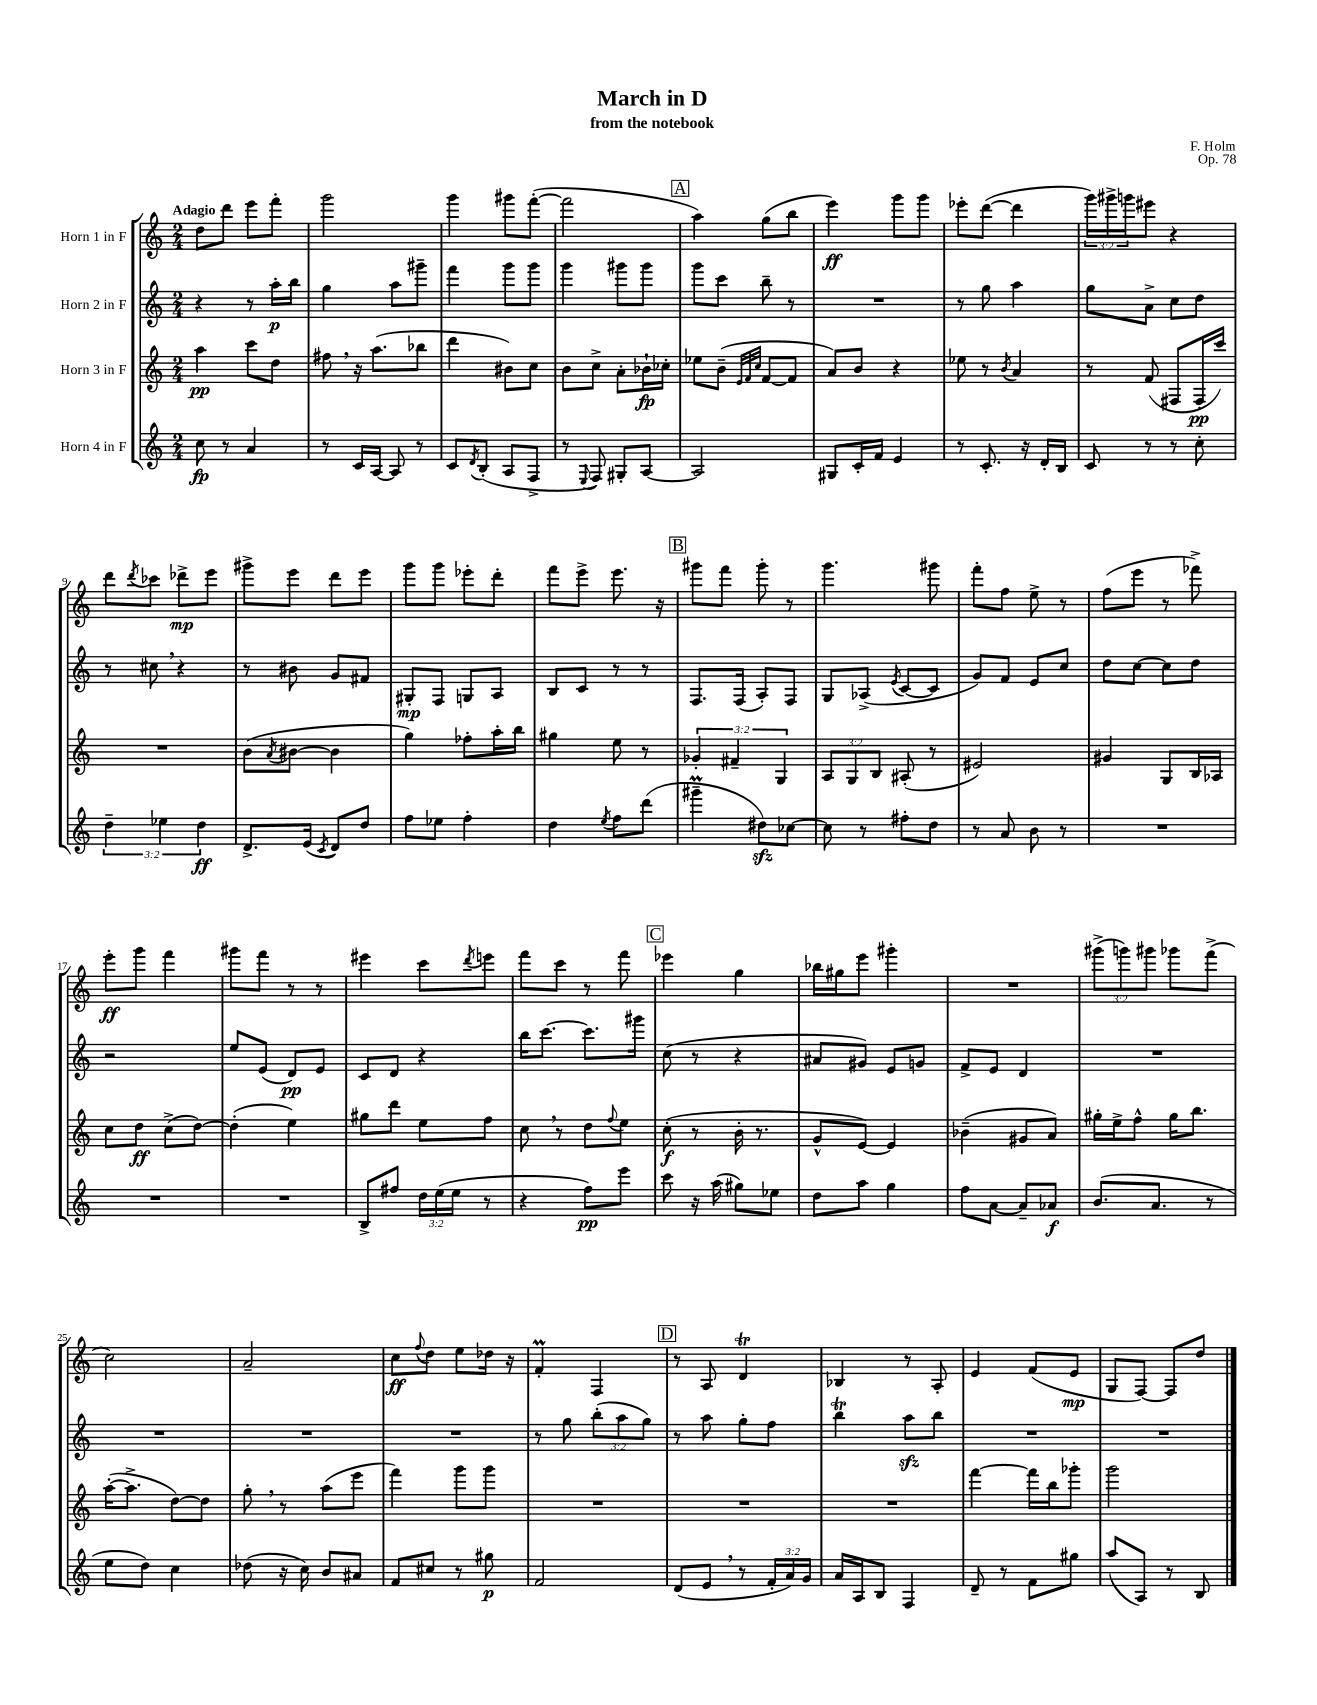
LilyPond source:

\header { title = "March in D" composer = "F. Holm" subtitle = "from the notebook" opus = "Op. 78" }
<<
\new StaffGroup <<
\new Staff = "s0" \with { instrumentName = "Horn 1 in F" } {
    \clef treble \key c \major \numericTimeSignature \time 2/4 \override Staff.TupletNumber.text = #tuplet-number::calc-fraction-text \tempo "Adagio"
    d''8 d'''8 e'''8 f'''8-. |
    g'''2 |
    g'''4 gis'''8 f'''8~-.( |
    f'''2 |
    \mark \markup { \box "A" } a''4) g''8( b''8 |
    e'''4\ff) g'''8 g'''8 |
    ees'''8-. d'''8~( d'''4 |
    \tuplet 3/2 { g'''16) gis'''16-> g'''16 } eis'''8 r4 |
    d'''8 \acciaccatura { d'''8 } ces'''8 des'''8->\mp e'''8 |
    gis'''8-> e'''8 d'''8 e'''8 |
    g'''8 g'''8 ees'''8-. d'''8-. |
    f'''8 e'''8-> e'''8. r16 |
    \mark \markup { \box "B" } gis'''8 f'''8 gis'''8-. r8 |
    g'''4. gis'''8 |
    f'''8-. f''8 e''8-> r8 |
    f''8( e'''8 r8 fes'''8->) |
    e'''8-.\ff g'''8 f'''4 |
    gis'''8 f'''8 r8 r8 |
    eis'''4 c'''8 \acciaccatura { d'''8 } e'''8 |
    f'''8 c'''8 r8 f'''8 |
    \mark \markup { \box "C" } ees'''4 g''4 |
    bes''16 gis''16 e'''8 gis'''4-. |
    R2 |
    \tuplet 3/2 { gis'''8->( g'''8) gis'''8 } ges'''8 f'''8->( |
    c''2) |
    a'2-- |
    c''8\ff \appoggiatura { f''8 } d''8 e''8 des''16 r16 |
    f'4-.\prall f4 |
    \mark \markup { \box "D" } r8 a8 d'4\trill |
    bes4 r8 a8-. |
    e'4 f'8( e'8\mp |
    g8 f8~) f8 d''8 \bar "|." |
}
\new Staff = "s1" \with { instrumentName = "Horn 2 in F" } {
    \clef treble \key c \major \numericTimeSignature \time 2/4 \override Staff.TupletNumber.text = #tuplet-number::calc-fraction-text
    r4 r8 a''16-.\p b''16 |
    g''4 a''8 gis'''8-- |
    f'''4 g'''8 g'''8 |
    g'''4 gis'''8 gis'''8 |
    \mark \markup { \box "A" } g'''8 c'''8 b''8-- r8 |
    R2 |
    r8 g''8 a''4 |
    g''8 a'8-> c''8 d''8 |
    r8 cis''8 \breathe r4 |
    r8 bis'8 g'8 fis'8 |
    gis8-.\mp f8 g8 a8 |
    b8 c'8 r8 r8 |
    \mark \markup { \box "B" } f8. f16( a8-.) f8 |
    g8 aes8->( \acciaccatura { e'8 } c'8~ c'8 |
    g'8) f'8 e'8 c''8 |
    d''8 c''8~ c''8 d''8 |
    r2 |
    e''8 e'8( d'8\pp) e'8 |
    c'8 d'8 r4 |
    b''16 c'''8.~ c'''8. gis'''16 |
    \mark \markup { \box "C" } c''8( r8 r4 |
    ais'8 gis'8) e'8 g'8 |
    f'8-> e'8 d'4 |
    R2 |
    R2 |
    R2 |
    R2 |
    r8 g''8 \tuplet 3/2 { b''8-.( a''8 g''8) } |
    \mark \markup { \box "D" } r8 a''8 g''8-. f''8 |
    b''4\trill a''8\sfz b''8 |
    R2 |
    R2 \bar "|." |
}
\new Staff = "s2" \with { instrumentName = "Horn 3 in F" } {
    \clef treble \key c \major \numericTimeSignature \time 2/4 \override Staff.TupletNumber.text = #tuplet-number::calc-fraction-text
    a''4\pp c'''8 d''8 |
    fis''8 \breathe r16 a''8.( bes''8 |
    d'''4 bis'8) c''8 |
    b'8 c''8-> a'8-. bes'16-!\fp ces''16-. |
    \mark \markup { \box "A" } ees''8 b'8--( \grace { e'32 f'32 c''32 } f'8~ f'8 |
    a'8) b'8 r4 |
    ees''8 r8 \acciaccatura { b'8 } a'4 |
    r8 f'8( fis8 fis16-.\pp c'''16) |
    R2 |
    b'8( \acciaccatura { a'8 } bis'8~ bis'4 |
    g''4) fes''8-. a''16-. b''16 |
    gis''4 e''8 r8 |
    \mark \markup { \box "B" } \tuplet 3/2 { ges'4-. fis'4-- g4 } |
    \tuplet 3/2 { a8 g8 b8 } ais8-.( r8 |
    eis'2) |
    gis'4 g8 b16 aes16 |
    c''8 d''8\ff c''8->( d''8~) |
    d''4-.( e''4) |
    gis''8 d'''8 e''8 f''8 |
    c''8 \breathe r8 d''8 \appoggiatura { f''8 } e''8 |
    \mark \markup { \box "C" } c''8-.\f( r8 b'16-. r8. |
    g'8-^ e'8~) e'4 |
    bes'4--( gis'8 a'8) |
    gis''16-. e''16-> f''8-^ gis''16 b''8. |
    a''16~-.( a''8.-> d''8~) d''8 |
    g''8-. \breathe r8 a''8( e'''8 |
    f'''4) g'''8 g'''8 |
    R2 |
    \mark \markup { \box "D" } R2 |
    R2 |
    f'''4~ f'''16 b''16 ges'''8-. |
    g'''2 \bar "|." |
}
\new Staff = "s3" \with { instrumentName = "Horn 4 in F" } {
    \clef treble \key c \major \numericTimeSignature \time 2/4 \override Staff.TupletNumber.text = #tuplet-number::calc-fraction-text
    c''8\fp r8 a'4 |
    r8 c'16 a16~ a8 r8 |
    c'8 \acciaccatura { d'8 } b8-.( a8 f8-> |
    r8 \appoggiatura { e8 } f8) gis8-. a8~ |
    \mark \markup { \box "A" } a2 |
    gis8 c'16-. f'16 e'4 |
    r8 c'8.-. r16 d'16-. b16 |
    c'8 r8 r8 c''8-. |
    \tuplet 3/2 { d''4-- ees''4 d''4\ff } |
    d'8.-> e'16( \acciaccatura { c'8 } d'8) d''8 |
    f''8 ees''8 f''4-. |
    d''4 \acciaccatura { e''8 } f''8 d'''8( |
    \mark \markup { \box "B" } gis'''4--\prall dis''8\sfz) ces''8~ |
    ces''8 r8 fis''8-. d''8 |
    r8 a'8 b'8 r8 |
    R2 |
    R2 |
    R2 |
    b8-> fis''8 \tuplet 3/2 { d''16 e''16( e''16 } r8 |
    r4 f''8\pp) e'''8 |
    \mark \markup { \box "C" } c'''8 r16 a''16( gis''8) ees''8 |
    d''8 a''8 g''4 |
    f''8 a'8~ a'8-- aes'8\f |
    b'8.( a'8. r8 |
    e''8 d''8) c''4 |
    des''8( r16 c''16) b'8 ais'8 |
    f'8 cis''8 r8 gis''8\p |
    f'2 |
    \mark \markup { \box "D" } d'8( e'8 \breathe r8 \tuplet 3/2 { f'16-. a'16) g'16 } |
    a'16 a16 b8 f4 |
    d'8-- r8 f'8 gis''8 |
    a''8( a8) r8 b8 \bar "|." |
}
>>
>>
